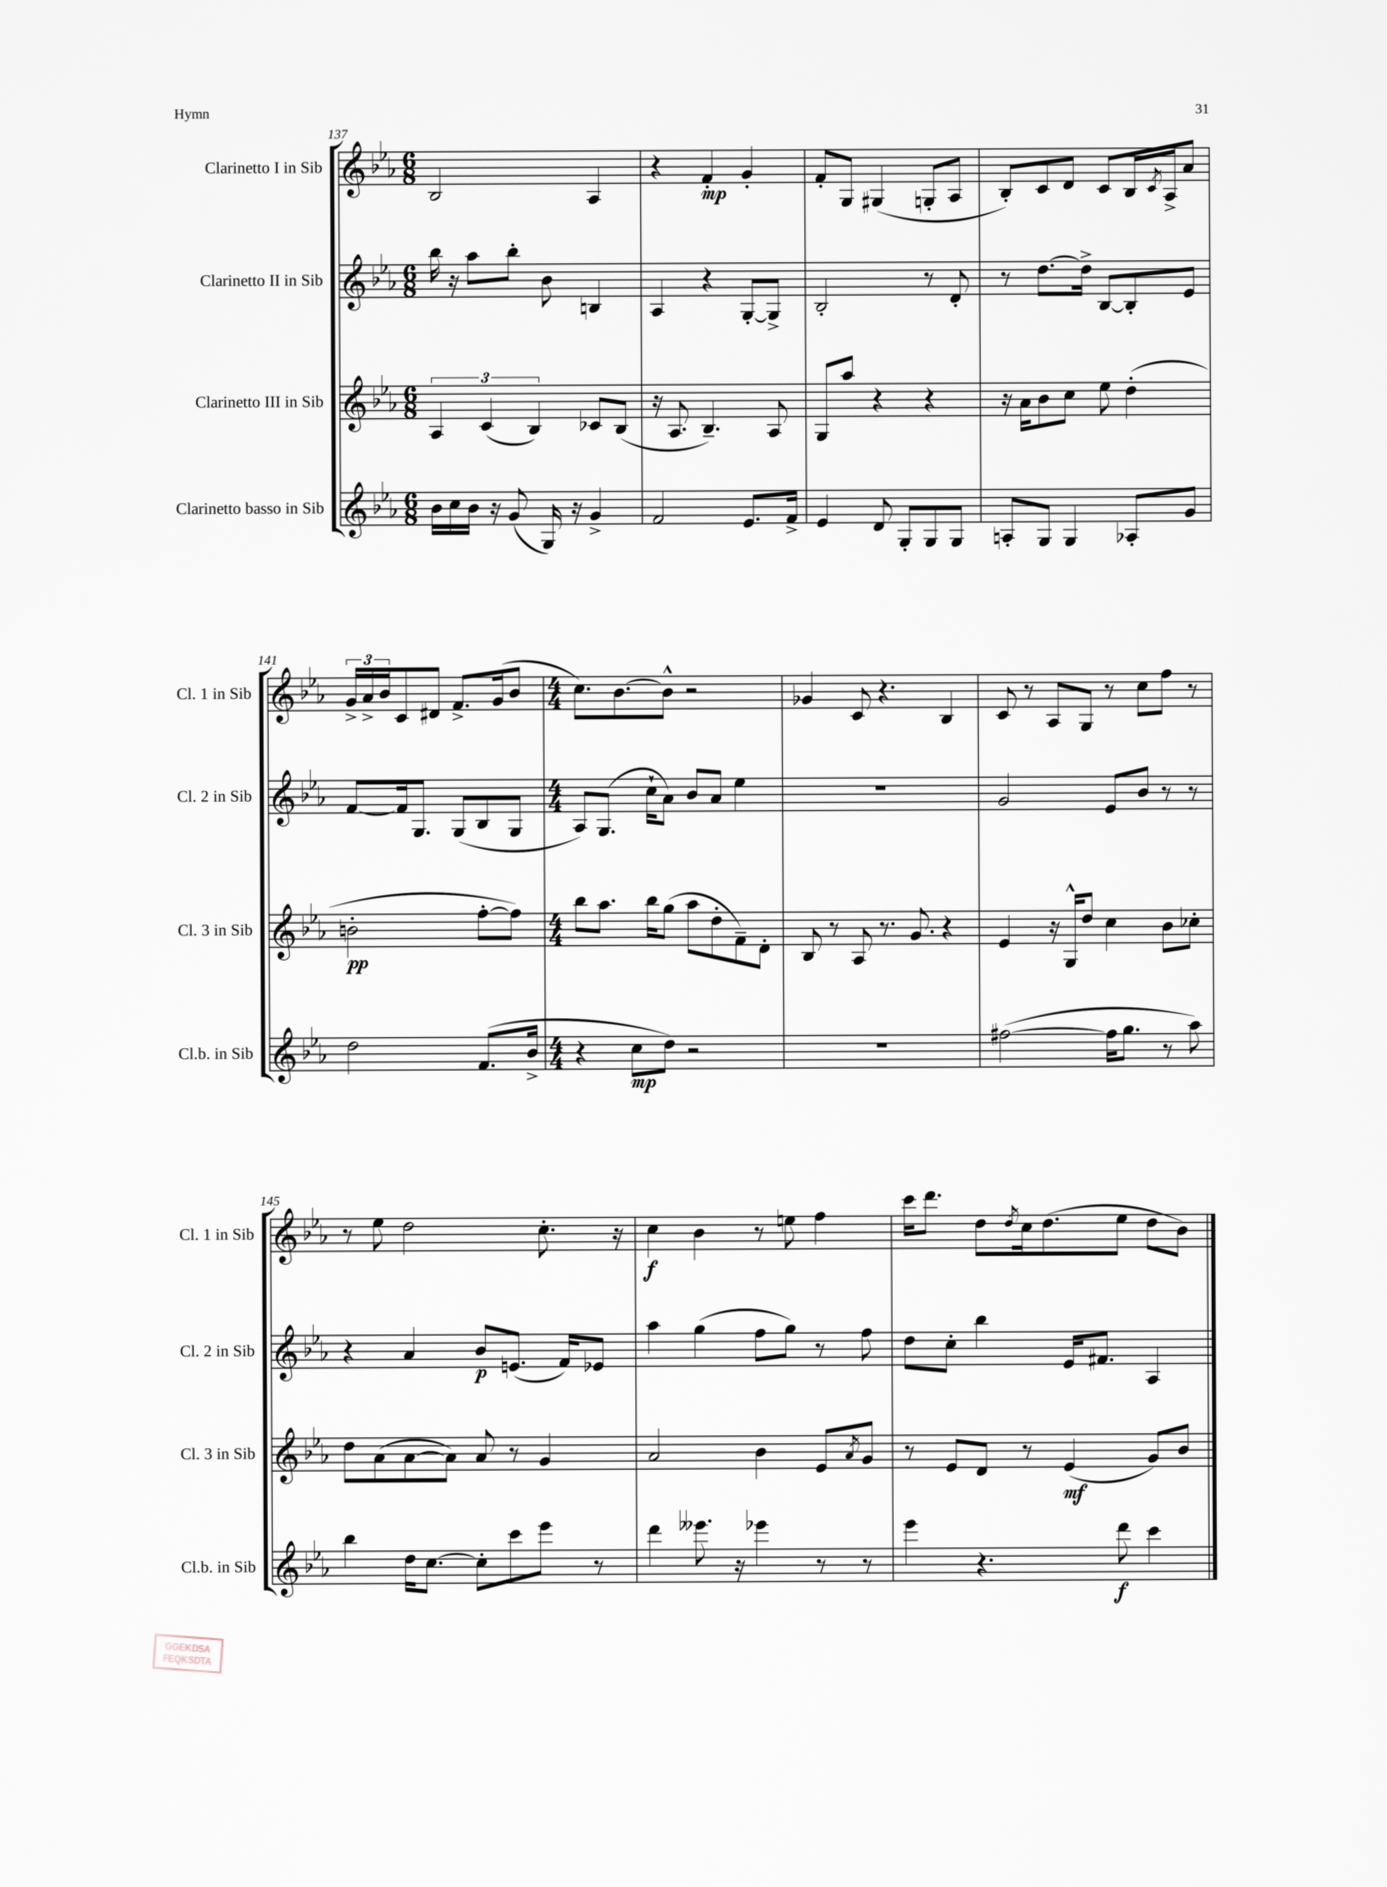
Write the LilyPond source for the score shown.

<<
\new StaffGroup <<
\new Staff = "s0" \with { instrumentName = "Clarinetto I in Sib" shortInstrumentName = "Cl. 1 in Sib" } {
    \clef treble \key ees \major \numericTimeSignature \time 6/8
    bes2 aes4 |
    r4 f'4-.\mp g'4-. |
    f'8-. g8 gis4( g8-. aes8 |
    bes8-.) c'8 d'8 c'8 bes16 \acciaccatura { c'8 } aes16-> aes'8 |
    \tuplet 3/2 { g'16-> aes'16-> bes'16 } c'8 dis'8 f'8.-> g'16( bes'8 |
    \numericTimeSignature \time 4/4 c''8.) bes'8.~ bes'8-^ r2 |
    ges'4 c'8 r4. bes4 |
    c'8 r8 aes8 g8 r8 c''8 f''8 r8 |
    r8 ees''8 d''2 c''8.-. r16 |
    c''4\f bes'4 r8 e''8 f''4 |
    c'''16 d'''8. d''8 \acciaccatura { d''8 } c''16 d''8.( ees''8 d''8 bes'8) \bar "|." |
}
\new Staff = "s1" \with { instrumentName = "Clarinetto II in Sib" shortInstrumentName = "Cl. 2 in Sib" } {
    \clef treble \key ees \major \numericTimeSignature \time 6/8
    bes''16 r16 aes''8 bes''8-. bes'8 b4 |
    aes4 r4 g8~-. g8-> |
    bes2-. r8 d'8-. |
    r8 d''8.~ d''16-> bes8~ bes8-. ees'8 |
    f'8~ f'16 g8. g8( bes8 g8 |
    \numericTimeSignature \time 4/4 aes8) g8.( c''16-! aes'8) bes'8 aes'8 ees''4 |
    R1 |
    g'2 ees'8 bes'8 r8 r8 |
    r4 aes'4 bes'8\p e'8.( f'16) ees'8 |
    aes''4 g''4( f''8 g''8) r8 f''8 |
    d''8 c''8-. bes''4 ees'16 fis'8. aes4 \bar "|." |
}
\new Staff = "s2" \with { instrumentName = "Clarinetto III in Sib" shortInstrumentName = "Cl. 3 in Sib" } {
    \clef treble \key ees \major \numericTimeSignature \time 6/8
    \tuplet 3/2 { aes4 c'4( bes4) } ces'8 bes8( |
    r16 aes8. bes4.--) aes8 |
    g8 aes''8 r4 r4 |
    r16 aes'16 bes'8 c''8 ees''8 d''4-.( |
    b'2-.\pp f''8~-. f''8) |
    \numericTimeSignature \time 4/4 bes''8 aes''8. bes''16 g''8( aes''8 d''8-. f'8--) d'8-. |
    bes8 r8 aes8 r8. g'8. r4 |
    ees'4 r16 g16-^ d''8 c''4 bes'8 ces''8-. |
    d''8 aes'8( aes'8~ aes'8) aes'8 r8 g'4 |
    aes'2 bes'4 ees'8 \acciaccatura { aes'8 } g'8 |
    r8 ees'8 d'8 r8 ees'4\mf( g'8) bes'8 \bar "|." |
}
\new Staff = "s3" \with { instrumentName = "Clarinetto basso in Sib" shortInstrumentName = "Cl.b. in Sib" } {
    \clef treble \key ees \major \numericTimeSignature \time 6/8
    bes'16 c''16 bes'16 r16 g'8( g16) r16 g'4-> |
    f'2 ees'8. f'16-> |
    ees'4 d'8 g8-. g8 g8 |
    a8-. g8 g4 aes8-. g'8 |
    d''2 f'8.( bes'16-> |
    \numericTimeSignature \time 4/4 r4 c''8\mp d''8) r2 |
    R1 |
    fis''2~( fis''16 g''8. r8 aes''8) |
    bes''4 d''16 c''8.~ c''8-. c'''8 ees'''8 r8 |
    d'''4 eeses'''8. r16 ees'''4 r8 r8 |
    ees'''4 r4. d'''8\f c'''4 \bar "|." |
}
>>
>>
\layout { \context { \Score currentBarNumber = #137 } }
